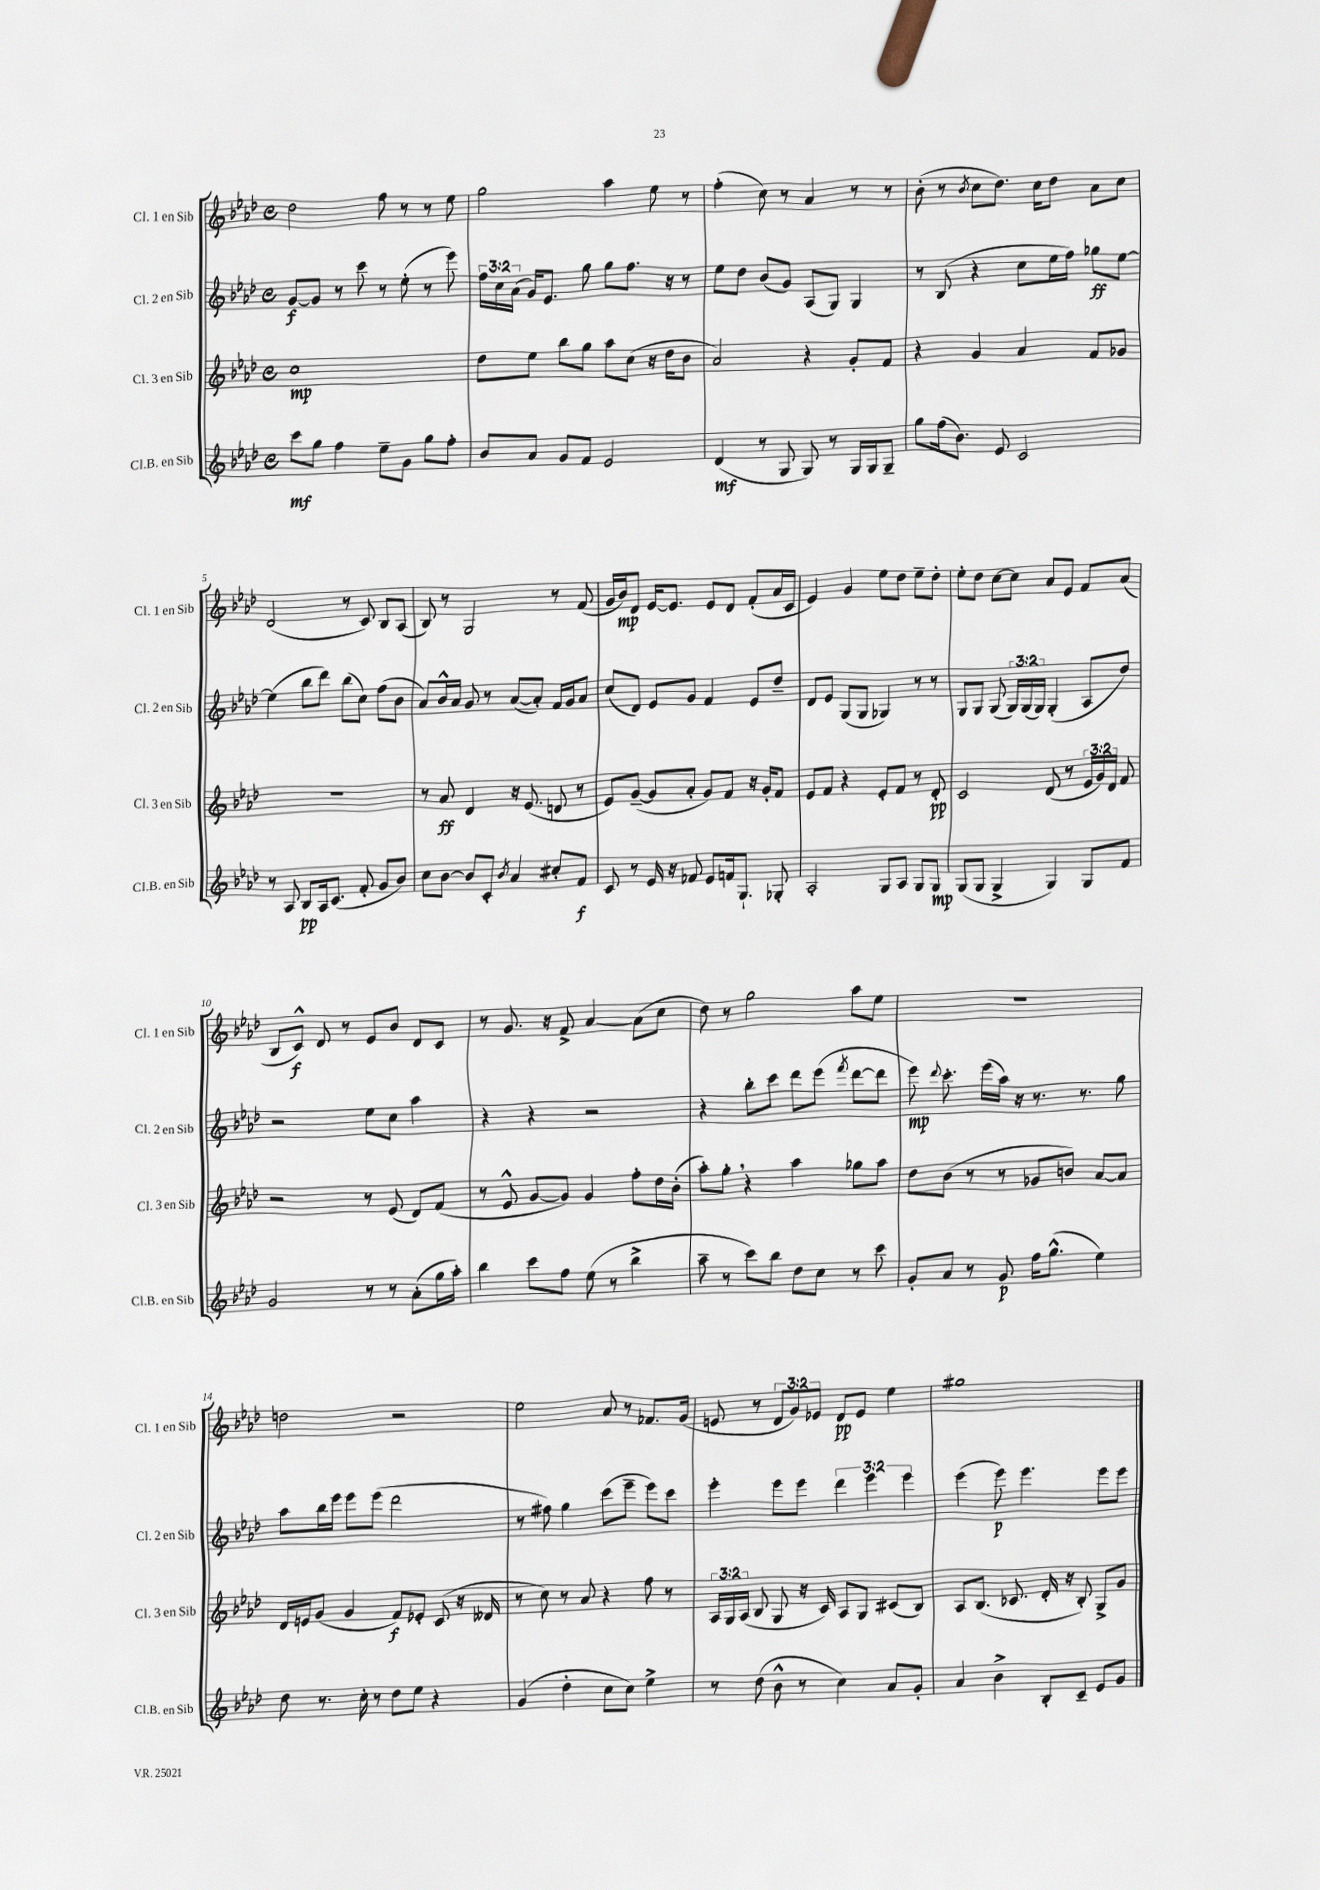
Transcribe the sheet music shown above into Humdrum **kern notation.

**kern	**kern	**kern	**kern
*staff4	*staff3	*staff2	*staff1
*clefG2	*clefG2	*clefG2	*clefG2
*k[b-e-a-d-]	*k[b-e-a-d-]	*k[b-e-a-d-]	*k[b-e-a-d-]
*M4/4	*M4/4	*M4/4	*M4/4
*met(c)	*met(c)	*met(c)	*met(c)
8ccc\L	1cc	[8g/L	2dd-\
8gg\J	.	8g/]J	.
4ff\	.	8r	.
.	.	8ccc\	.
8ee-~\L	.	8r	8ff\
8g\J	.	(8ee-'\	8r
8gg\L	.	8r	8r
8ff'\J	.	8eee-\)	8ee-\
=	=	=	=
8b-/L	8dd-\L	24ff\LL	2gg\
.	.	24cc\	.
.	.	(24a-\JJ	.
8a-/J	8ee-\J	16g/LK)	.
.	.	8.e-/J	.
8g/L	8bb-\L	.	.
8f/J	8gg\J	8gg\	.
2e-/	8aa-\L	8gg\L	4aa-\
.	(8cc\J	8.ff\J	.
.	16r	.	8ee-\
.	16dd-\LK	16r	.
.	8b-\J	8r	8r
=	=	=	=
(4d-/	2a-/)	8ee-\L	(4ff'\
.	.	8dd-\J	.
8r	.	(8b-/L	8cc\)
8G/	.	8g/J)	8r
8G/)	4r	(8A-/L	4a-/
8r	.	8G/J)	.
16G/LL	8g'/L	4G/	8r
16G/J	.	.	.
8G~/J	8f/J	.	8r
=	=	=	=
8gg\L	4r	8r	(8b-'\
(16ff\k	.	(8B-/	8r
8.b-\J)	.	.	.
.	.	.	8qb-/
.	4g/	4r	8cc\L
8e-/	.	.	8.dd-\J)
2c/	4a-/	8cc\L	.
.	.	.	16cc\LK
.	.	16ee-\L	8dd-\J
.	.	16ff\JJ)	.
.	8f/L	8gg-\L	8a-\L
.	8g-/J	[8ee-\J	8cc\J
=	=	=	=
8r	1r	(4ee-\]	(2d-/
8A-/	.	.	.
8B-/L	.	8bb-\L	.
16A-/k	.	8ddd-\J)	.
(8.c/J	.	.	.
.	.	(8bb-\L	8r
8f'/	.	8cc\J)	8c/)
8g/L	.	(8ff\L	8B-/L
8b-/J)	.	8b-\J	(8A-/J
=	=	=	=
8cc\L	8r	8a-/L)	8B-/)
[8b-\J	8a-/	16b-^^/L	8r
.	.	16a-/JJ	.
8b-/]L	4d-/	8g/	2G/
8c'/J	.	8r	.
8qb-/	.	.	.
4a-/	16r	([8a-/L	.
.	(8.e-/	.	.
.	.	8a-'/]J)	.
8cc#'/L	8d/	16f/LL	8r
.	.	16g/J	.
8f/J	8r	8a-/J	(8f/
=	=	=	=
8c/	8e-/L)	(8cc/L	16g/LL
.	.	.	16b-/J)
8r	([8g~/J	8d-/J)	8d-/J
16e-/	8g/]L	8e-/L	[16e-/LK
16r	.	.	8.e-/]J
8f-/	8a-'/J	8g/J	.
8e-/L	8g/L)	4f/	8e-/L
16f/k	8f/J	.	8d-/J
8.G`/J	.	.	.
.	16r	8e-/L	(8f'/L
.	16g'/LK	.	.
8G-'/	8f/J	8dd-~/J	16a-/L
.	.	.	16c/JJ
=	=	=	=
2A-'/	8e-/L	8d-/L	4e-/)
.	8f/J	8e-/J	.
.	4r	(8G/L	4g/
.	.	8G/J	.
8G/L	8e-'/L	4G-/)	8ee-\L
8A-/J	8f/J	.	8dd-\J
8G/L	8r	8r	8ee-~\L
8G/J	8d-'/	8r	8dd-'\J
=	=	=	=
(8G/L	2c/	8G/L	8ee-'\L
8G/J	.	8G/J	8dd-\J
4G^/	.	(8G/	[8cc\L
.	.	24G/LL)	8cc\]J
.	.	(24G/	.
.	.	24G/JJ)	.
4G/)	(8d-/	(4G'/	8a-/L
.	8r	.	8e-/J
8G/L	24e-/LL	8A-/L	8f/L
.	24g/)	.	.
.	24d-/JJ	.	.
8f/J	8f/	8dd-/J)	(8a-/J
=	=	=	=
2g/	2r	2r	8B-/L
.	.	.	8c^^/J)
.	.	.	8d-/
.	.	.	8r
8r	8r	8ee-\L	8e-/L
8r	(8e-/	8cc\J	8b-/J
(8a-'\L	8d-/L)	4aa-\	8d-/L
16gg\L	(8f/J	.	8c/J
16aa-'\JJ)	.	.	.
=	=	=	=
4bb-\	8r	4r	8r
.	8e-^^/	.	8.g/
8ccc\L	[8g/L	4r	.
.	.	.	16r
8ff\J	8g/]J)	.	8f^/
(8ee-\	4g/	2r	[4a-/
8r	.	.	.
4bb-^\	8ff'\L	.	(8a-\]L
.	16dd-\L	.	8cc\J
.	(16b-'\JJ	.	.
=	=	=	=
8aa-~\	8aa-'\L)	4r	8dd-\)
8r	8gg'\J	.	8r
8ccc\L)	4r	8bb-'\L	2gg\
8bb-\J	.	8ccc\J	.
8dd-\L	4aa-\	8ddd-\L	.
8cc\J	.	(8eee-\J	.
.	.	8qfff/	.
8r	8gg-\L	[8ddd-\L	8aa-\L
8ccc\	8aa-\J	8ddd-\]J	8ee-\J
=	=	=	=
8g'/L	8dd-\L	8eee-\)	1r
.	.	8qqddd-/	.
8a-/J	(8b-\J	8.ccc'\	.
8r	8r	.	.
.	.	(16eee-\LL	.
8g/	8r	16aa-\JJ)	.
.	.	16r	.
16ff\LK	8g-/L	8.r	.
(8.gg^^\J	.	.	.
.	8b/J)	.	.
.	.	8.r	.
4ee-\)	[8a-/L	.	.
.	8a-/]J	8gg\	.
=	=	=	=
8dd-\	16d-/LL	8aa-\L	2dd\
.	16e/J	.	.
8.r	(8g/J	16bb-\L	.
.	.	16eee-\JJ	.
.	4g/	8eee-\L	.
16cc'\	.	.	.
8r	.	(8eee-\J	.
8dd-\L	8f/L)	2ddd-\	2r
8ee-\J	8e-'/J	.	.
4r	(8c/	.	.
.	16r	.	.
.	16d--/	.	.
=	=	=	=
(4g/	8r	8r	2ee-\
.	8cc\)	8ff#\)	.
4dd-'\	8r	4gg\	.
.	8a-/	.	.
8cc\L	4r	(8ccc\L	8a-/
8cc\J)	.	8eee-~\J	8r
4ee-^\	8ff\	8eee-\L)	8.f-/L
.	8r	8ccc\J	.
.	.	.	(16g/Jk
=	=	=	=
8r	24A-/LL	4eee-'\	8e/
.	24G/	.	.
.	(24A-/JJ	.	.
(8dd-\	8B-/	.	8r
8b-^^\	8G/	8eee-\L	12d-/L
.	.	.	12g/)
8r	16r	8eee-\J	.
.	.	.	12e-/J
.	16c/)	.	.
4cc\)	8A-/L	6ddd-\	8d-/L
.	8G/J	.	8e-/J
.	.	6eee-\	.
8a-/L	(8c#/L	.	4ee-\
.	.	6eee-\	.
8g'/J	8B-/J)	.	.
=	=	=	=
4a-/	8A-/L	(4eee-\	1gg#
.	(8.B-/J	.	.
4b-^\	.	8eee-\)	.
.	8.c-/	.	.
.	.	4.eee-\	.
8B-'/L	16d-'/	.	.
.	16r	.	.
8c~/J	8B-'/)	.	.
8e-/L	8G^/L	8eee-\L	.
8g/J	8g/J	8eee-\J	.
==	==	==	==
*-	*-	*-	*-
